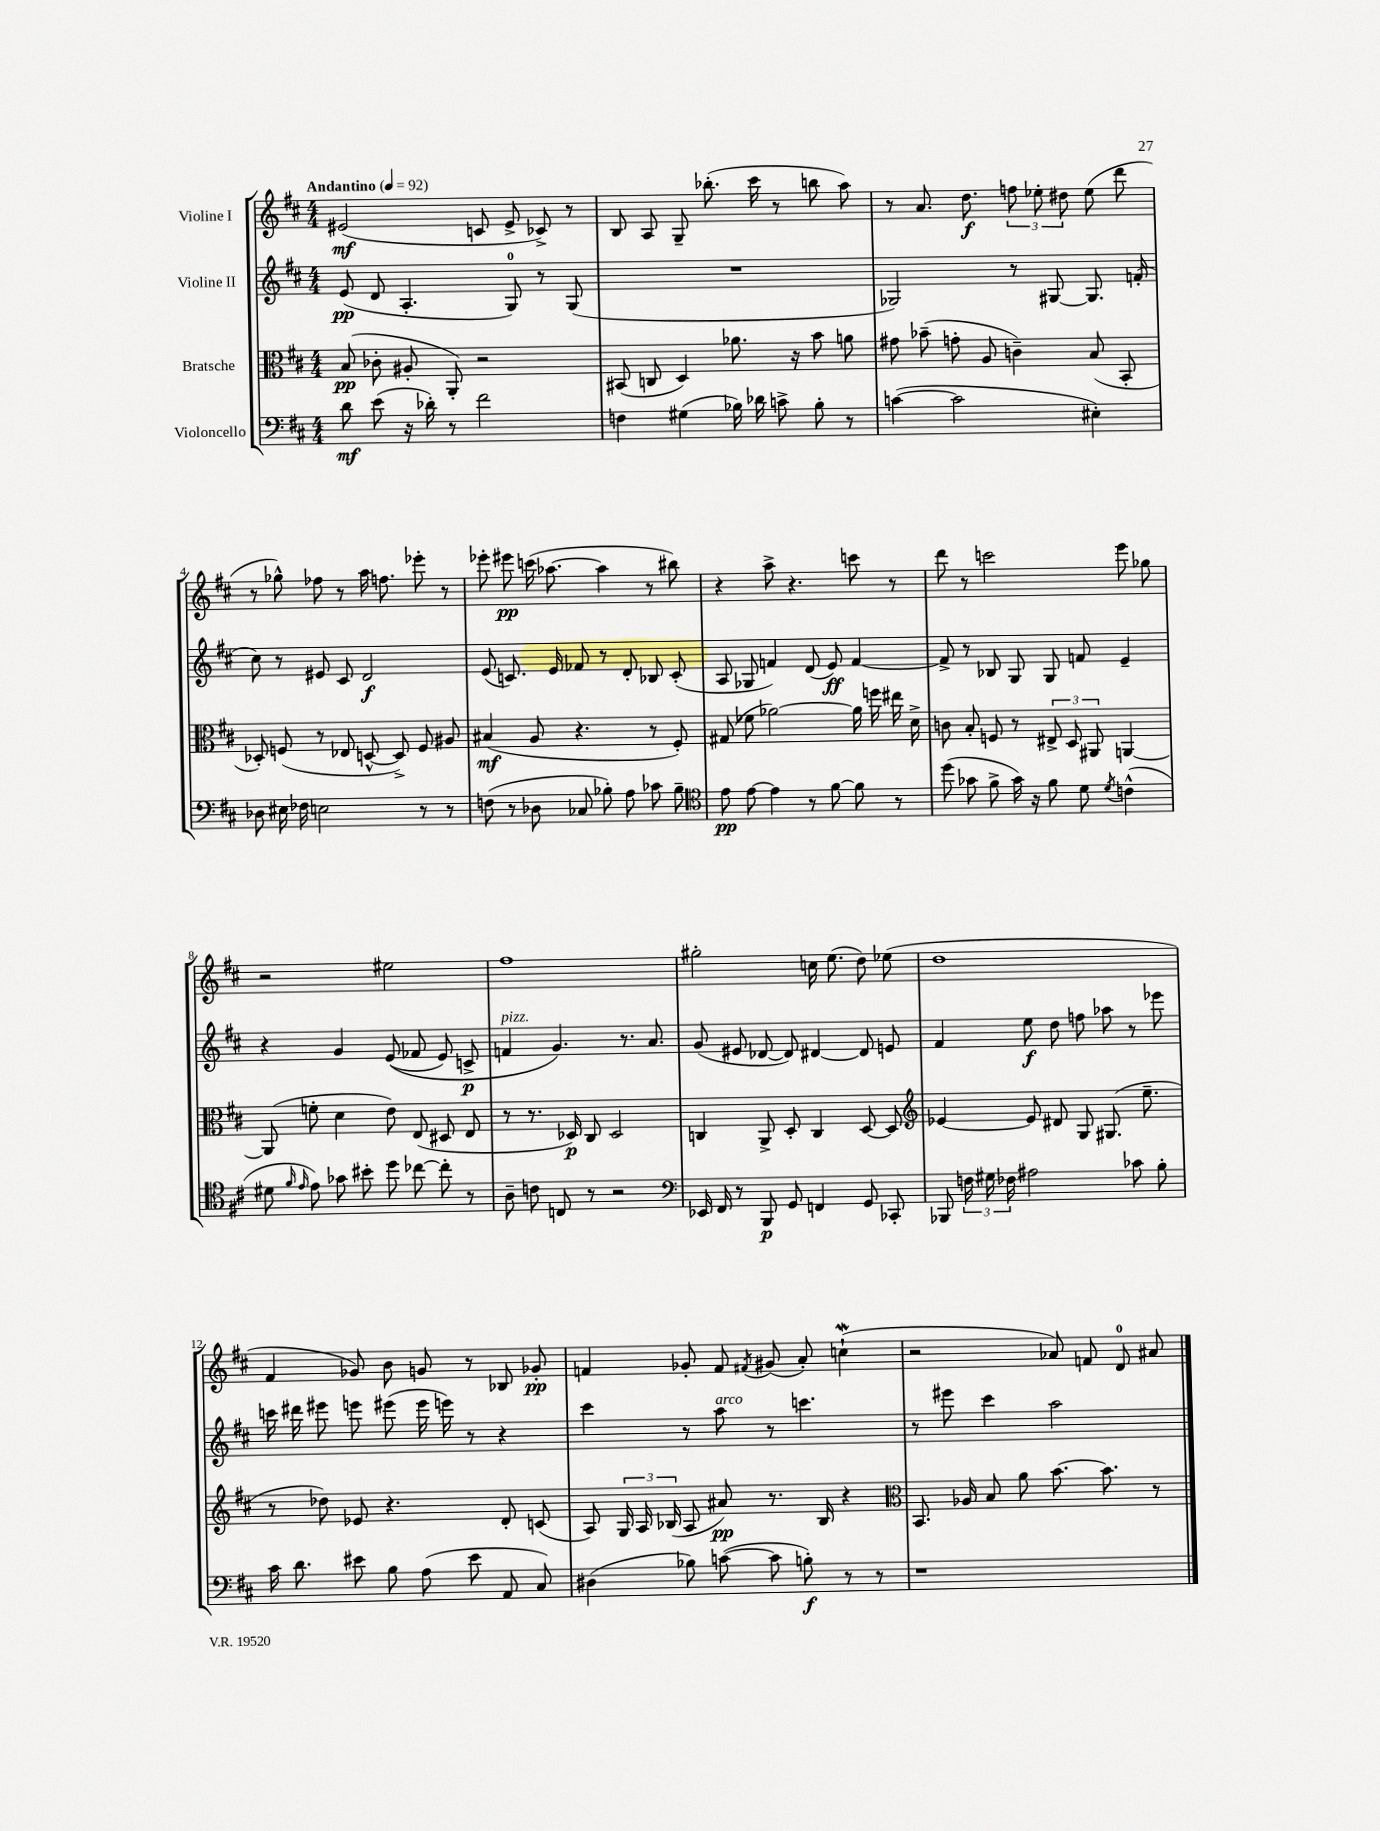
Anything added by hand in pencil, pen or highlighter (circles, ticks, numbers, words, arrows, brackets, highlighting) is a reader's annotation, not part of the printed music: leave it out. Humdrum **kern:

**kern	**dynam	**kern	**dynam	**kern	**dynam	**kern	**dynam
*part4	*part4	*part3	*part3	*part2	*part2	*part1	*part1
*staff4	*staff4	*staff3	*staff3	*staff2	*staff2	*staff1	*staff1
*I"Violoncello	*	*I"Bratsche	*	*I"Violine II	*	*I"Violine I	*
*clefF4	*	*clefC3	*	*clefG2	*	*clefG2	*
*k[f#c#]	*	*k[f#c#]	*	*k[f#c#]	*	*k[f#c#]	*
*M4/4	*	*M4/4	*	*M4/4	*	*M4/4	*
*MM92	*	*MM92	*	*MM92	*	*MM92	*
=1	=1	=1	=1	=1	=1	=1	=1
!	!	!	!	!	!	!LO:TX:a:B:t=Andantino	!
8d\	mf	(8B/	pp	(8e/	pp	(2e#X/	mf
(8e\	.	8c-X'\	.	8d/	.	.	.
16r	.	8A#X'/	.	4.A'/	.	.	.
16d-X'\)	.	.	.	.	.	.	.
8r	.	8AA'/)	.	.	.	.	.
2f#\	.	2r	.	.	.	8cn/	.
.	.	.	.	8G/)	.	8e#^/	.
.	.	.	.	8r	.	8c-X^/)	.
.	.	.	.	(8G/	.	8r	.
=2	=2	=2	=2	=2	=2	=2	=2
4Fn\	.	(8BB#X/	.	1r	.	8B/	.
.	.	8Cn/	.	.	.	8A/	.
(4G#X\	.	4D/)	.	.	.	8G~/	.
.	.	.	.	.	.	(8.bb-X'\	.
16B-X\)	.	8.a-X\	.	.	.	.	.
16d-X\	.	.	.	.	.	16ccc#\	.
8cn^\	.	.	.	.	.	8r	.
.	.	16r	.	.	.	.	.
8B-'\	.	8b\	.	.	.	8bbn\	.
8r	.	8an\	.	.	.	8aa\)	.
=3	=3	=3	=3	=3	=3	=3	=3
([4cn\	.	8g#X\	.	2G-X/)	.	8r	.
.	.	(8b-X~\	.	.	.	8.a/	.
2c\]	.	8gn'\	.	.	.	.	.
.	.	.	.	.	.	8.dd\	f
.	.	8A/	.	.	.	.	.
.	.	4cn~\)	.	8r	.	12ffn\	.
.	.	.	.	.	.	12ee-X'\	.
.	.	.	.	[8G#X/	.	.	.
.	.	.	.	.	.	12dd#X\	.
4E#X'\)	.	(8B/	.	8.G#/]	.	(8ee-\	.
.	.	8BB'/	.	.	.	8ddd\	.
.	.	.	.	(16fn'/	.	.	.
!!LO:LB:g=z
=4	=4	=4	=4	=4	=4	=4	=4
8D-X\	.	8D-X'/)	.	8cc#\)	.	8r	.
16E#X\	.	(8Fn/	.	8r	.	8gg-X^^\)	.
16F-X\	.	.	.	.	.	.	.
2En\	.	8r	.	8e#X/	.	8ff-X\	.
.	.	8E-X/	.	8c#/	.	8r	.
.	.	[8Dn^^/	.	2d/	f	16aa\	.
.	.	.	.	.	.	8.ffn\	.
.	.	8D^/])	.	.	.	.	.
8r	.	8F/	.	.	.	8eee-X'\	.
8r	.	8A#X/	.	.	.	8r	.
=5	=5	=5	=5	=5	=5	=5	=5
(8Fn\	.	(4B#X/	mf	(8e/	.	8eee-X'\	.
8r	.	.	.	8.cn/)	.	8eee#X\	pp
8D-X\	.	8A/	.	.	.	(16cccn\	.
.	.	.	.	16e/	.	[8.aa-X\	.
8C-X/	.	4.r	.	8f-X/	.	.	.
8B-X'\)	.	.	.	8r	.	4aa-\]	.
8A\	.	.	.	8d'/	.	.	.
8c-X\	.	8r	.	8B-X/	.	8r	.
8B-~\	.	8F#'/)	.	(8c'/	.	8bb#X\)	.
=6	=6	=6	=6	=6	=6	=6	=6
*clefC4	*	*	*	*	*	*	*
8e\	pp	(8G#X/	.	8A/	.	4r	.
[8e\	.	8f-X\	.	8G-X/	.	.	.
4e\]	.	[2a-X\)	.	4fn/)	.	8aa^\	.
.	.	.	.	.	.	4.r	.
8r	.	.	.	(8d/	.	.	.
[8f#\	.	.	.	8e/)	ff	.	.
8f#\]	.	16a-\]	.	[4f/	.	8cccn\	.
.	.	16ffn\	.	.	.	.	.
8r	.	16ee#X\	.	.	.	8r	.
.	.	16d^\	.	.	.	.	.
=7	=7	=7	=7	=7	=7	=7	=7
(8dd\	.	8cn\	.	8f^/]	.	8ddd\	.
8g-X\	.	8B'/	.	8r	.	8r	.
8f#^\	.	8Fn/	.	8B-X/	.	2cccn\	.
16g-\)	.	8r	.	8G/	.	.	.
16r	.	.	.	.	.	.	.
8f#\	.	12E#X^/	.	8G/	.	.	.
.	.	12D/	.	.	.	.	.
8d\	.	.	.	8fn/	.	.	.
.	.	12AA#X/	.	.	.	.	.
8qd/	.	.	.	.	.	.	.
(4cn^^\	.	[4AAn/	.	4e~/	.	8eee\	.
.	.	.	.	.	.	8gg-X\	.
!!LO:LB:g=z
=8	=8	=8	=8	=8	=8	=8	=8
8d#X\	.	(8AA/]	.	4r	.	2r	.
16qqf#/	.	.	.	.	.	.	.
16qqe/	.	.	.	.	.	.	.
8e\)	.	8fn'\	.	.	.	.	.
8g-X\	.	4d\	.	4g/	.	.	.
8b#X'\	.	.	.	.	.	.	.
8dd\	.	8e\)	.	((8e/	.	2ee#X\	.
[8cc-X\	.	(8E/	.	8f-X/	.	.	.
8cc-'\]	.	8D#X/	.	8e/)	.	.	.
8r	.	8E/	.	8cn^/	p	.	.
=9	=9	=9	=9	=9	=9	=9	=9
!	!	!	!	!LO:TX:a:i:t=pizz.	!	!	!
8A~\	.	8r	.	4fn/	.	1ff#	.
8cn\	.	8.r	.	.	.	.	.
8Cn/	.	.	.	4.g/)	.	.	.
.	.	16D-X/)	p	.	.	.	.
8r	.	8C#/	.	.	.	.	.
2r	.	2D-/	.	.	.	.	.
.	.	.	.	8.r	.	.	.
.	.	.	.	8.a/	.	.	.
=10	=10	=10	=10	=10	=10	=10	=10
*clefF4	*	*	*	*	*	*	*
16EE-X/	.	4Cn/	.	(8g/	.	2gg#X'\	.
16FF#/	.	.	.	.	.	.	.
8r	.	.	.	8e#X/	.	.	.
8BBB/	p	8AA^/	.	[8d-X/	.	.	.
8GG/	.	8D'/	.	8d-/])	.	.	.
4FFn/	.	4C/	.	[4d#X/	.	16ccn\	.
.	.	.	.	.	.	(8.ee\	.
8GG/	.	[8D/	.	8d#/]	.	8dd\)	.
8CC-X'/	.	8D/]	.	8en/	.	(8ee-X\	.
=11	=11	=11	=11	=11	=11	=11	=11
*	*	*clefG2	*	*	*	*	*
8BBB-X/	.	[4e-X/	.	4f#/	.	1dd	.
24Fn\	.	.	.	.	.	.	.
24G#X\	.	.	.	.	.	.	.
24F-X\	.	.	.	.	.	.	.
2A#X\	.	8e-/]	.	8ee\	f	.	.
.	.	8d#X/	.	8dd\	.	.	.
.	.	8G/	.	8ffn\	.	.	.
.	.	(8.G#X/	.	8aa-X\	.	.	.
8c-X\	.	.	.	8r	.	.	.
.	.	8.ee~\	.	.	.	.	.
8B'\	.	.	.	8eee-X\	.	.	.
!!LO:LB:g=z
=12	=12	=12	=12	=12	=12	=12	=12
16c#\	.	8r	.	16cccn\	.	4f#/	.
8.d\	.	.	.	16ddd#X\	.	.	.
.	.	8dd-X\)	.	8eee#X\	.	.	.
8e#X\	.	8e-X/	.	8eeen\	.	8g-X/)	.
8B\	.	4.r	.	(8eee#X\	.	8b\	.
(8A\	.	.	.	16eee#\	.	8gn/	.
.	.	.	.	16eeen\)	.	.	.
8e#\	.	.	.	8r	.	8r	.
8AA/	.	8d'/	.	4r	.	8B-X/	.
8C#/)	.	(8cn/	.	.	.	8g-X'/	pp
=13	=13	=13	=13	=13	=13	=13	=13
(4D#X\	.	8A/)	.	4ccc#\	.	4fn/	.
.	.	24G/	.	.	.	.	.
.	.	24A/	.	.	.	.	.
.	.	(24B-X/	.	.	.	.	.
8B-X\)	.	8A/	.	8r	.	8g-X'/	.
!	!	!	!	!LO:TX:a:i:t=arco	!	!	!
([8cn\	.	8a#X/)	pp	8aa\	.	8f/	.
.	.	.	.	.	.	8qf#X/	.
8c\]	.	8.r	.	8r	.	(8g#X/	.
8Bn'\)	f	.	.	4.cccn\	.	8a'/)	.
.	.	16B-/	.	.	.	.	.
8r	.	4r	.	.	.	(4ccnw`\	.
8r	.	.	.	.	.	.	.
=14	=14	=14	=14	=14	=14	=14	=14
*	*	*clefC3	*	*	*	*	*
1r	.	8.BB/	.	8r	.	2r	.
.	.	.	.	8eee#X\	.	.	.
.	.	16A-X/	.	.	.	.	.
.	.	8B/	.	4ccc#\	.	.	.
.	.	8a\	.	.	.	.	.
.	.	[8.b\	.	2aa\	.	8a-X/)	.
.	.	.	.	.	.	8fn/	.
.	.	8.b\]	.	.	.	.	.
.	.	.	.	.	.	8d/	.
.	.	8r	.	.	.	8a#X/	.
==	==	==	==	==	==	==	==
*-	*-	*-	*-	*-	*-	*-	*-
